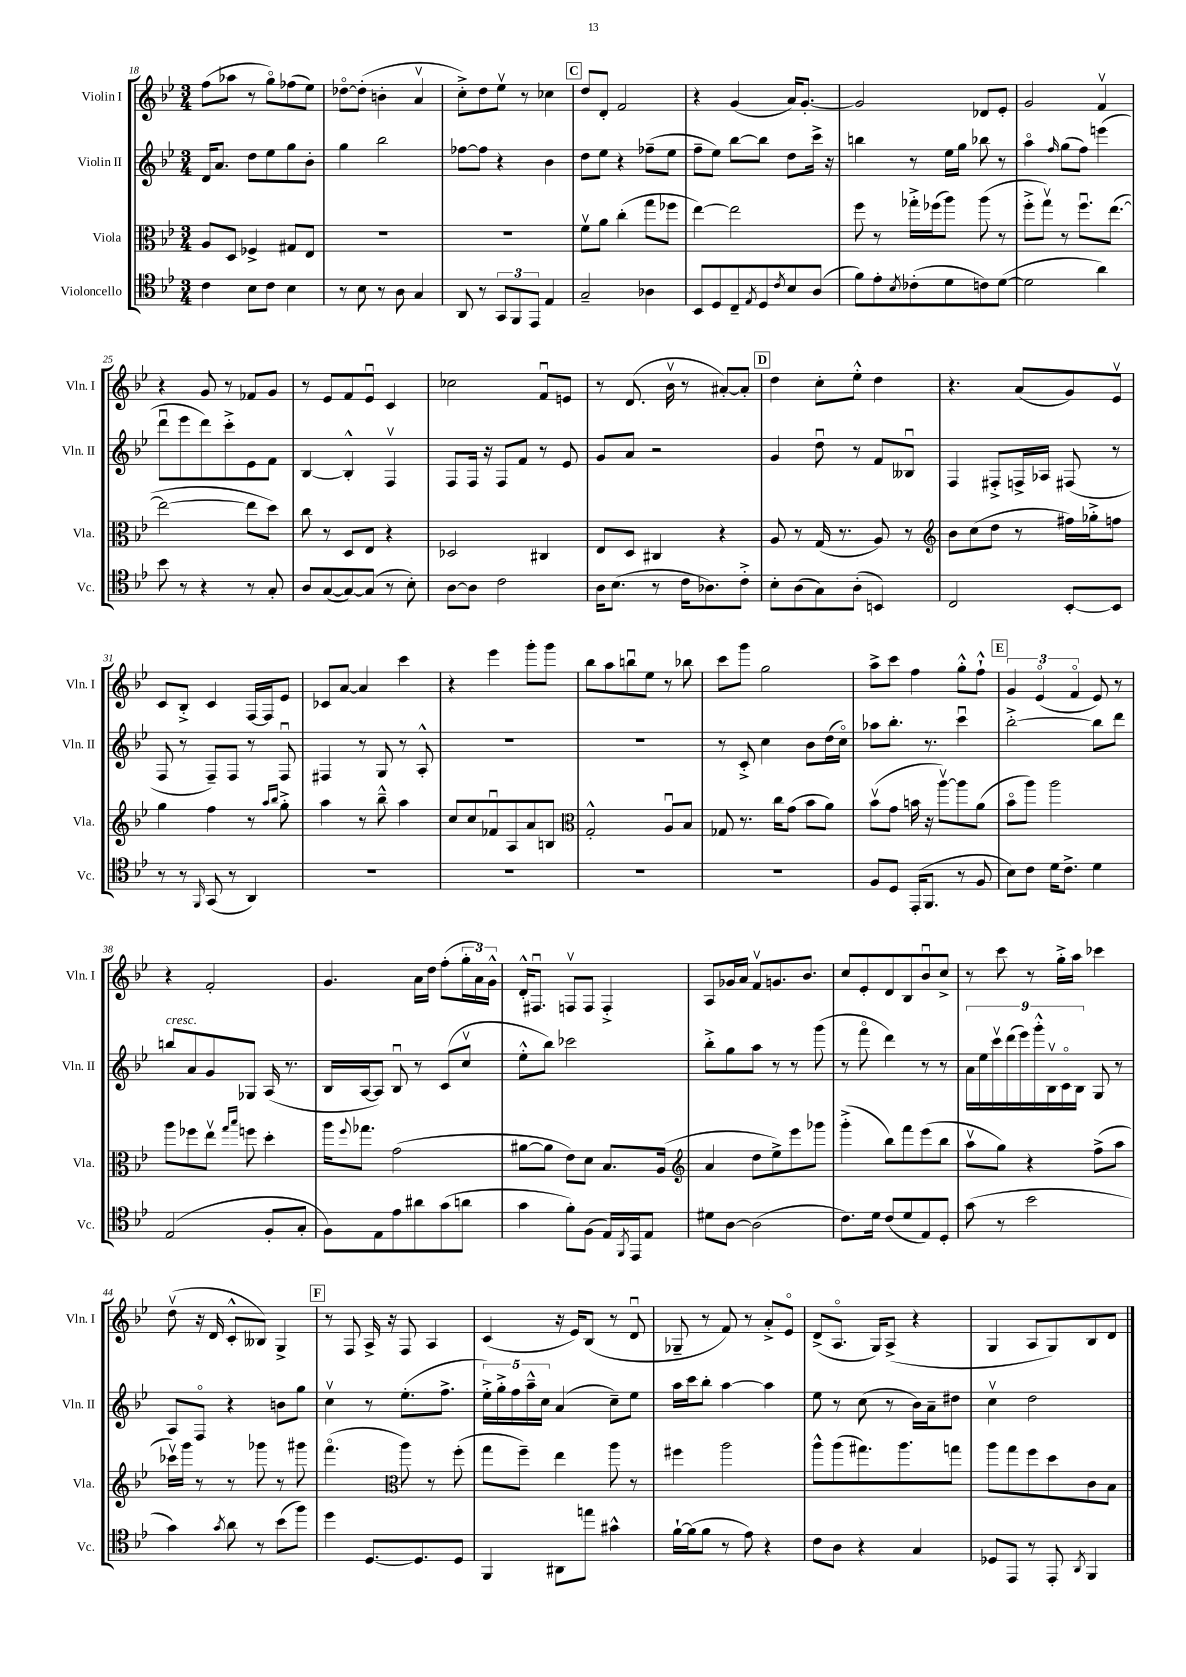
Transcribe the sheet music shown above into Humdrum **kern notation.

**kern	**kern	**kern	**kern
*staff4	*staff3	*staff2	*staff1
*clefC4	*clefC3	*clefG2	*clefG2
*k[b-e-]	*k[b-e-]	*k[b-e-]	*k[b-e-]
*M3/4	*M3/4	*M3/4	*M3/4
4c	8A	16d	(8ff
.	.	8.a	.
.	8D	.	8aa-
8B-	4F-^	8dd	8r
8c	.	8ee-	8ggo)
4B-	8G#	8gg	(8ff-
.	8E-	8b-'	8ee-)
=	=	=	=
8r	2.r	4gg	[8dd-o
8B-	.	.	(8dd-']
8r	.	2bb-	4b'
8A	.	.	.
4G	.	.	4av
=	=	=	=
8AA	2.r	[8ff-	8cc'^)
8r	.	8ff-]	8dd
12GG	.	4r	8ee-v
12FF	.	.	.
.	.	.	8r
12EE-	.	.	.
4E-	.	4b-	4cc-
=	=	=	=
2G~	8fv	8dd	8dd
.	8a	8ee-	8d'
.	(4cc'	4r	2f
4A-	8gg	(8ff-~	.
.	8ff-	8ee-	.
=	=	=	=
8BB-	[4ee-)	8ff~	4r
8D	.	8ee-)	.
8C~	2ee-]	[8bb-	(4g
8qE-	.	.	.
8D	.	8bb-]	.
8qc	.	.	.
8B-	.	8dd	16a)
.	.	.	[8.g'
(8A	.	16ccc^	.
.	.	16r	.
=	=	=	=
8f)	8ff	4bb	2g]
8e-'	8r	.	.
8qB-	.	.	.
(8c-'	16gg-'^	8r	.
.	(16ff-	.	.
8d	8aa)	16ee-	.
.	.	16gg	.
8c)	(8aa	8bb-	8d-
([8d	8r	8r	8e-'
=	=	=	=
2d]	8ff'^	4aao	2g
.	8ggv)	.	.
.	.	16qqff	.
.	8r	(8gg	.
.	8.ffu	8ff)	.
4a)	.	(4eee	4fv
.	([8.ee-	.	.
=	=	=	=
8b-	2ee-_	8dddu	4r
8r	.	8eee-	.
4r	.	8ddd)	8g
.	.	8ccc'^	8r
8r	8ee-]	8e-	8f-
8G'	8dd)	8f	8g
=	=	=	=
8A	8cc	[4B-	8r
([8G	8r	.	8e-
8G_)	8D	4B-'^^]	8f
(8G]	8E-	.	8e-u
8r	4r	4Fv	4c
8B-')	.	.	.
=	=	=	=
[8A	2D-	8F	2cc-
8A]	.	16F	.
.	.	16r	.
2c	.	8F	.
.	.	8f	.
.	4C#	8r	8fu
.	.	8e-	8e
=	=	=	=
16A	8E-	8g	8r
(8.B-	.	.	.
.	8D	8a	(8.d
8r	4C#	2r	.
.	.	.	16b-v
16c	.	.	8r
8.A-)	.	.	.
.	4r	.	[8a#')
8c'^	.	.	8a#']
=	=	=	=
8B-'	8A	4g	4dd
(8A	8r	.	.
8G)	(16G	8ddu	8cc'
.	8.r	.	.
(8A'	.	8r	8ee-'^^
4BB)	8A)	8f	4dd
.	8r	8B--u	.
=	=	=	=
*	*clefG2	*	*
2C	8b-	4F	4.r
.	(8cc	.	.
.	8dd	8F#'^	.
.	8r	16F^	(8a
.	.	16A-	.
[8BB-'	16ff#)	(8F#	8g)
.	16gg-'^	.	.
8BB-]	8ff	8r	8e-v
=	=	=	=
8r	4gg	8F	8c
8r	.	8r	8B-'^
16qqFF	.	.	.
(8GG	4ff	8F~)	4c
8r	.	8F	.
4AA)	8r	8r	[16F
.	.	.	16F]
.	16qqaa	.	.
.	16qqbb-	.	.
.	8gg'^	8Fu	8e-
=	=	=	=
2.r	4aa	4F#	8c-
.	.	.	[8a
.	8r	8r	4a]
.	8bb-~^^	8G	.
.	4aa	8r	4ccc
.	.	8A'^^	.
=	=	=	=
2.r	8cc	2.r	4r
.	8cc	.	.
.	8f-u	.	4eee-
.	8A	.	.
.	8a	.	8ggg'
.	8B	.	8ggg
=	=	=	=
*	*clefC3	*	*
2.r	2G'^^	2.r	8bb-
.	.	.	8aa
.	.	.	8bbu
.	.	.	8ee-
.	8Au	.	8r
.	8B-	.	8bb-
=	=	=	=
2.r	8G-	8r	8ccc
.	8.r	8c'^	8ggg
.	.	4cc	2gg
.	16cc	.	.
.	(8g	.	.
.	8b-	8b-	.
.	8a)	(16dd	.
.	.	16cco)	.
=	=	=	=
8F	(8b-v	8aa-	8aa^
8D	8g	8.bb-'	8ccc
(16EE-'	16b	.	4ff
8.FF	16r	8.r	.
.	[8aav)	.	.
8r	8aa]	4cccu	8gg'^^
8F	(8a	.	8ff`^^
=	=	=	=
8B-)	8b-o	[2bb-'^	6g
8c	8aa)	.	.
.	.	.	(6e-o
16d	2aa	.	.
8.c^	.	.	.
.	.	.	6fo
4d	.	8bb-]	8e-)
.	.	8ddd	8r
=	=	=	=
(2E-	8aa	8bb	4r
.	8ff-	8a	.
.	8ee-v	8g	2f'
.	16qqgg	.	.
.	16qqbb-	.	.
.	8ff	8G-	.
8F'	4dd'	(16A	.
.	.	8.r	.
8G'	.	.	.
=	=	=	=
8F)	16aa	16B-	4.g
.	8qqff	.	.
.	8.gg-	[16A	.
8E-	.	8A])	.
8e-	(2g	8B-u	.
8a#	.	8r	16a
.	.	.	16dd
(8g	.	(8c	(8ff'
8a	.	8ccv	24gg'
.	.	.	24a)
.	.	.	24g^^
=	=	=	=
4g	[8a#	8ee-'^^	16d'^^
.	.	.	8.F#u
.	8a#]	8bb-)	.
8f')	8e-)	2ccc-	8Fv
(8F	8d	.	8F
16E-)	8.B-	.	4F'^
8qFF	.	.	.
16EE-	.	.	.
8E-	.	.	.
.	(16A	.	.
=	=	=	=
*	*clefG2	*	*
8d#	4a	8bb-'^	8A
[8A	.	8gg	16g-
.	.	.	16a
(2A]	8dd	8aa	8fv
.	8ee-^)	8r	8.g
.	8eee-	8r	.
.	.	.	8.b-
.	8ggg-	(8ggg	.
=	=	=	=
8.c)	(4ggg'^	8r	8cc
.	.	8fffo	8e-'
16d	.	.	.
(8c	8bb-)	4ddd)	8d
8d	8fff	.	8B-
8E-)	(8eee-	8r	8b-u
8D'	8bb-	8r	8cc^
=	=	=	=
(8g	8aav	18a	8r
.	.	18ee-	.
.	.	18cccv	.
8r	8gg)	.	8ccc
.	.	(18ddd	.
.	.	18eee-)	.
2b-	4r	.	8r
.	.	18ggg'^^	.
.	.	18B-v	.
.	.	.	16gg'^
.	.	18co	.
.	.	.	16aa
.	.	18B-	.
.	(8ff^	8G	4ccc-
.	8aa	8r	.
=	=	=	=
4g)	16ccc-v)	8A	(8ddv
.	16ggg	.	.
.	8r	8Fo	16r
.	.	.	16d
8qg	.	.	.
8a	8r	4r	8c'^^
8r	8ggg-	.	8B--)
(8b-	8r	8b	4G^
8ff)	8ggg#	8gg	.
=	=	=	=
4dd	(4.fffo	4ccv	8r
.	.	.	8F
[8.D	.	8r	16A^
.	.	.	16r
*	*clefC3	*	*
.	8aa)	(8.ee-'	8F
8.D]	.	.	.
.	8r	.	4A
.	.	8.ff^	.
8D	(8ff'	.	.
=	=	=	=
4FF	8gg	20ee-'^)	(4c
.	.	20gg'^	.
.	.	20ff	.
.	8ff~)	.	.
.	.	20aa~^^	.
.	.	20cc	.
8AA#	4ee-	(4a	16r
.	.	.	16e-)
8ee	.	.	(8B-
4g#^^	8aa	8cc~)	8r
.	8r	8ee-	8du
=	=	=	=
[16f`	4ff#	16aa	8G-~
(16f]	.	16ccc	.
8f	.	8bb-'	8r
8r	2aa	[4aa	8f)
8e-)	.	.	8r
4r	.	4aa]	8a'^
.	.	.	8e-o
=	=	=	=
8c	8aa^^	8ee-	(8d^
8A	(8aa	8r	8.Ao
4r	8.gg#)	(8cc	.
.	.	.	16G)
.	.	8r	(8A^
.	8.aa	.	.
4G	.	16b-)	4r
.	.	16a~	.
.	8gg	8dd#	.
=	=	=	=
8D-	8aa	4ccv	4G
8EE-	8gg	.	.
8r	8ff	2dd	8A
8EE-'	8dd	.	8G)
8qAA	.	.	.
4FF	8c	.	8B-
.	8B-	.	8d
==	==	==	==
*-	*-	*-	*-
